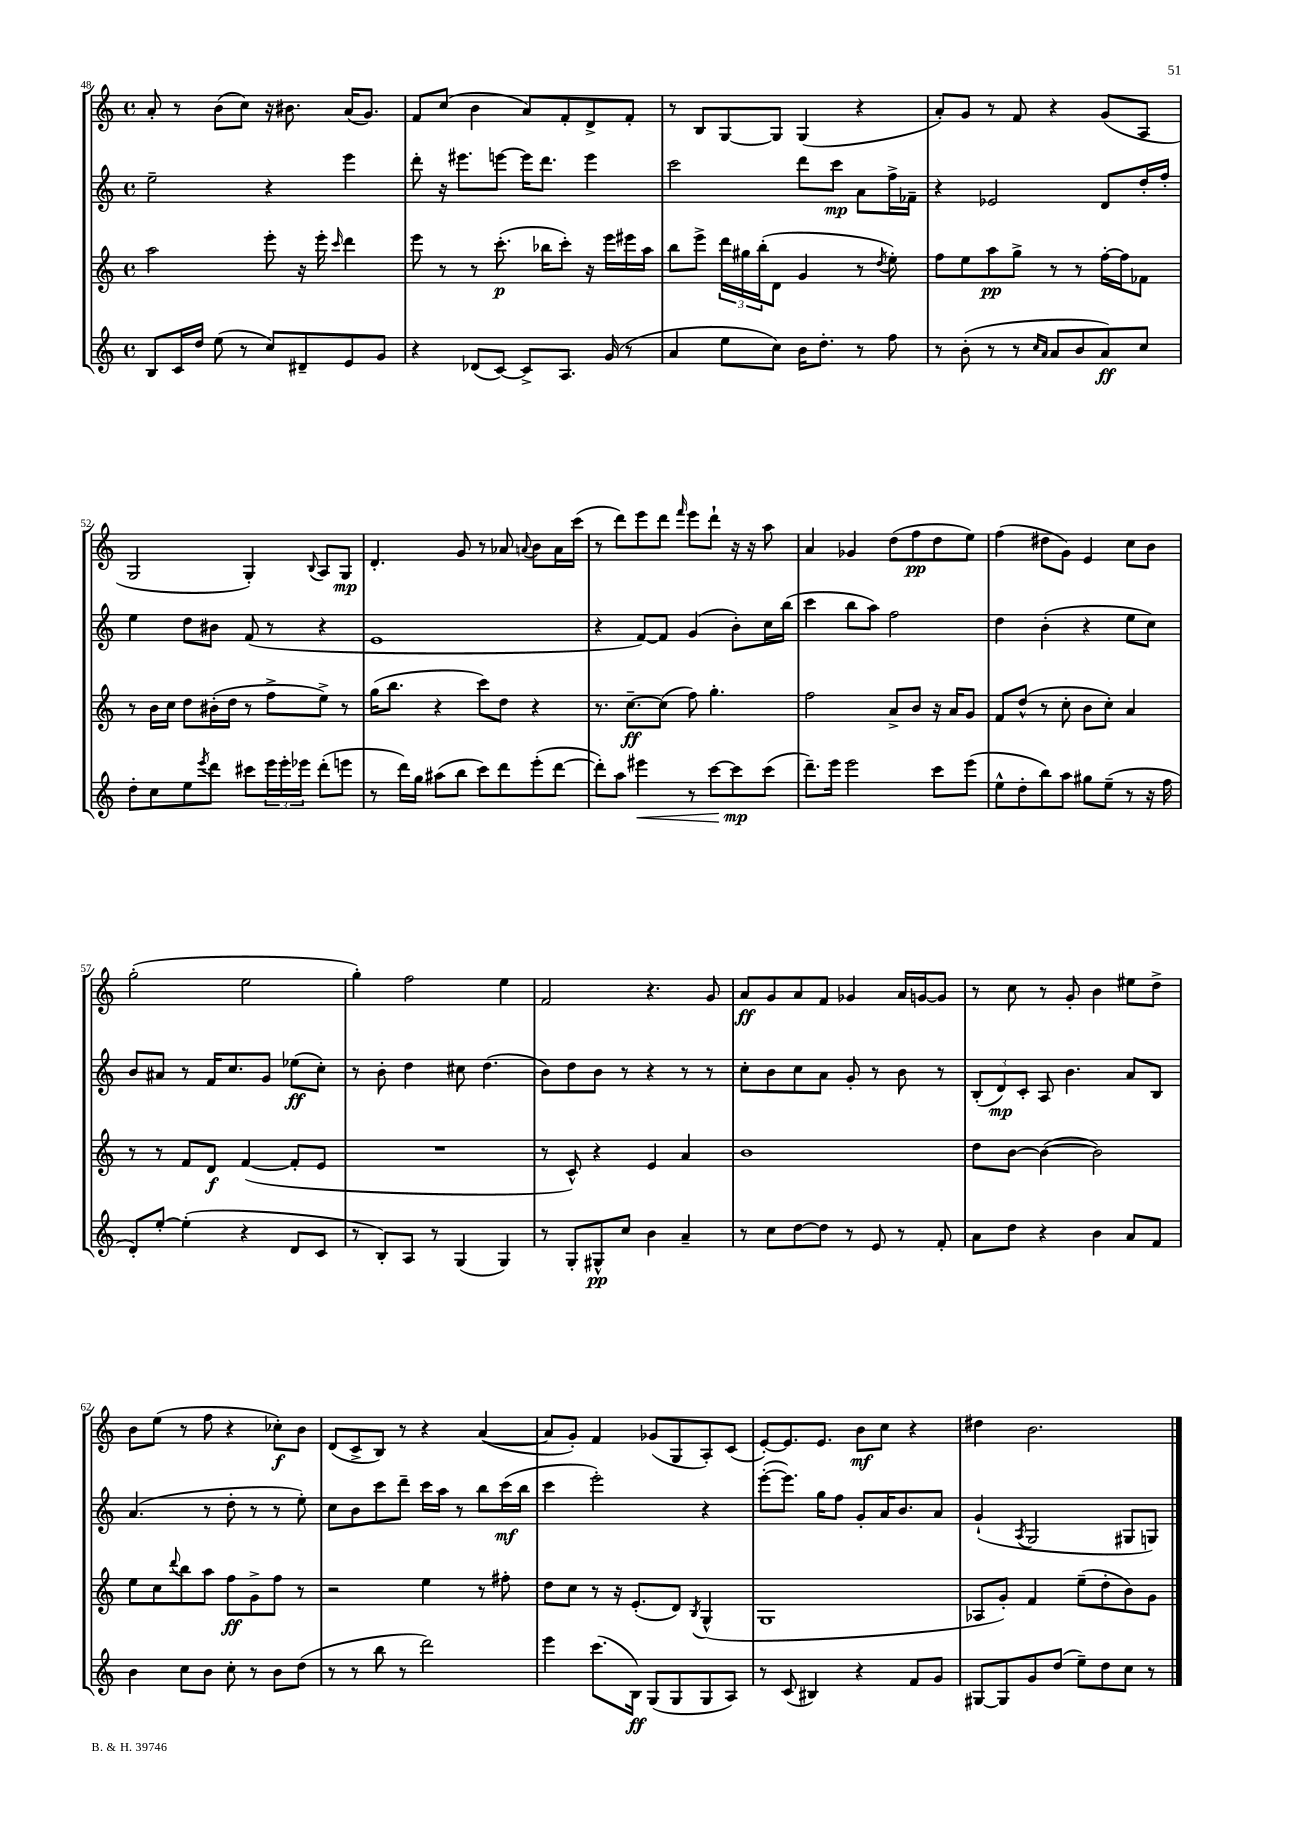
<<
\new StaffGroup <<
\new Staff = "s0" {
    \clef treble \key c \major \defaultTimeSignature \time 4/4
    a'8-. r8 b'8( c''8) r16 bis'8. a'16( g'8.) |
    f'8 c''8( b'4 a'8) f'8-. d'8-> f'8-. |
    r8 b8 g8~ g8 g4( r4 |
    a'8-.) g'8 r8 f'8 r4 g'8( a8 |
    g2 g4-.) \appoggiatura { b8 } a8 g8\mp |
    d'4.-. g'8 r8 aes'8 \appoggiatura { a'8 } b'8 a'16 c'''16( |
    r8 d'''8) e'''8 d'''8 \grace { f'''16 } e'''8 d'''8-! r16 r16 a''8 |
    a'4 ges'4 d''8( f''8\pp d''8 e''8) |
    f''4( dis''8 g'8) e'4 c''8 b'8 |
    g''2-.( e''2 |
    g''4-.) f''2 e''4 |
    f'2 r4. g'8 |
    a'8\ff g'8 a'8 f'8 ges'4 a'16 g'16~ g'8 |
    r8 c''8 r8 g'8-. b'4 eis''8 d''8-> |
    b'8 e''8( r8 f''8 r4 ces''8-.\f) b'8 |
    d'8( c'8-> b8) r8 r4 a'4~( |
    a'8 g'8-.) f'4 ges'8( g8 a8-.) c'8( |
    e'8~-.) e'8. e'8. b'8\mf c''8 r4 |
    dis''4 b'2. \bar "|." |
}
\new Staff = "s1" {
    \clef treble \key c \major \defaultTimeSignature \time 4/4
    e''2-- r4 e'''4 |
    d'''8-. r16 eis'''8. e'''8~ e'''16 d'''8. e'''4 |
    c'''2 d'''8 c'''8\mp a'8 f''16-> fes'16-- |
    r4 ees'2 d'8 d''16-. f''16-. |
    e''4 d''8 bis'8 f'8( r8 r4 |
    e'1 |
    r4 f'8~) f'8 g'4( b'8-.) c''16 b''16( |
    c'''4 b''8 a''8) f''2 |
    d''4 b'4-.( r4 e''8 c''8) |
    b'8 ais'8 r8 f'16 c''8. g'8 ees''8\ff( c''8-.) |
    r8 b'8-. d''4 cis''8 d''4.( |
    b'8) d''8 b'8 r8 r4 r8 r8 |
    c''8-. b'8 c''8 a'8 g'8-. r8 b'8 r8 |
    \tuplet 3/2 { b8-.( d'8\mp) c'8-. } a8 b'4. a'8 b8 |
    a'4.( r8 d''8-. r8 r8 e''8-.) |
    c''8 b'8 c'''8 d'''8-- c'''16 a''16 r8 b''8 c'''16\mf( b''16 |
    c'''4 e'''2-.) r4 |
    e'''8~-.( e'''8.) g''16 f''8 g'8-. a'16 b'8. a'8 |
    g'4-!( \acciaccatura { a8 } g2 gis8 g8) \bar "|." |
}
\new Staff = "s2" {
    \clef treble \key c \major \defaultTimeSignature \time 4/4
    a''2 e'''8-. r16 e'''16-. \grace { c'''16 } d'''4 |
    e'''8 r8 r8 c'''8.-.\p( bes''16 c'''8-.) r16 e'''16 eis'''16 a''16 |
    b''8 e'''8-> \tuplet 3/2 { d'''16 gis''16 b''16-.( } d'8 g'4 r8 \acciaccatura { d''8 } e''8-.) |
    f''8 e''8 a''8\pp g''8-> r8 r8 f''16~-. f''16 fes'8 |
    r8 b'16 c''16 d''8 bis'16-.( d''16 r8 f''8-> e''8->) r8 |
    g''16( b''8. r4 c'''8) d''8 r4 |
    r8. c''8.~--\ff c''8( f''8) g''4.-. |
    f''2 a'8-> b'8 r16 a'16 g'8 |
    f'8 d''8-^( r8 c''8-. b'8 c''8-.) a'4 |
    r8 r8 f'8 d'8\f f'4~( f'8-. e'8 |
    R1 |
    r8 c'8-^) r4 e'4 a'4 |
    b'1 |
    d''8 b'8~ b'4~( b'2) |
    e''8 c''8 \appoggiatura { d'''8 } b''8 a''8 f''8\ff g'8-> f''8 r8 |
    r2 e''4 r8 fis''8-. |
    d''8 c''8 r8 r16 e'8.-.( d'8) \acciaccatura { b8 } g4-^( |
    g1 |
    aes8 g'8-.) f'4 e''8--( d''8-. b'8) g'8 \bar "|." |
}
\new Staff = "s3" {
    \clef treble \key c \major \defaultTimeSignature \time 4/4
    b8 c'16 d''16 e''8( r8 c''8) dis'8-- e'8 g'8 |
    r4 des'8( c'8~) c'8-> a8. g'16( r8 |
    a'4 e''8 c''8) b'16 d''8.-. r8 f''8 |
    r8 b'8-.( r8 r8 \grace { c''16 a'16 } a'8 b'8 a'8\ff) c''8 |
    d''8-. c''8 e''8 \acciaccatura { e'''8 } d'''8 cis'''8 \tuplet 3/2 { e'''16 e'''16-. ees'''16 } d'''8-.( e'''8 |
    r8 d'''16) g''16 ais''8( b''8 c'''8) d'''8 e'''8-.( d'''8~ |
    d'''8-.) a''8 eis'''4\< r8 c'''8~ c'''8\mp\! c'''8( |
    d'''8.--) e'''16 e'''2 c'''8 e'''8( |
    e''8-^ d''8-. b''8) a''8 gis''8 e''8--( r8 r16 f''16 |
    d'8-.) e''8~-. e''4-.( r4 d'8 c'8 |
    r8 b8-.) a8 r8 g4( g4) |
    r8 g8-. gis8-^\pp c''8 b'4 a'4-- |
    r8 c''8 d''8~ d''8 r8 e'8 r8 f'8-. |
    a'8 d''8 r4 b'4 a'8 f'8 |
    b'4 c''8 b'8 c''8-. r8 b'8 d''8( |
    r8 r8 b''8 r8 d'''2) |
    e'''4 c'''8.( b16\ff) g8( g8 g8 a8) |
    r8 c'8( bis4) r4 f'8 g'8 |
    gis8~ gis8 g'8 d''8( e''8--) d''8 c''8 r8 \bar "|." |
}
>>
>>
\layout { \context { \Score currentBarNumber = #48 } }
